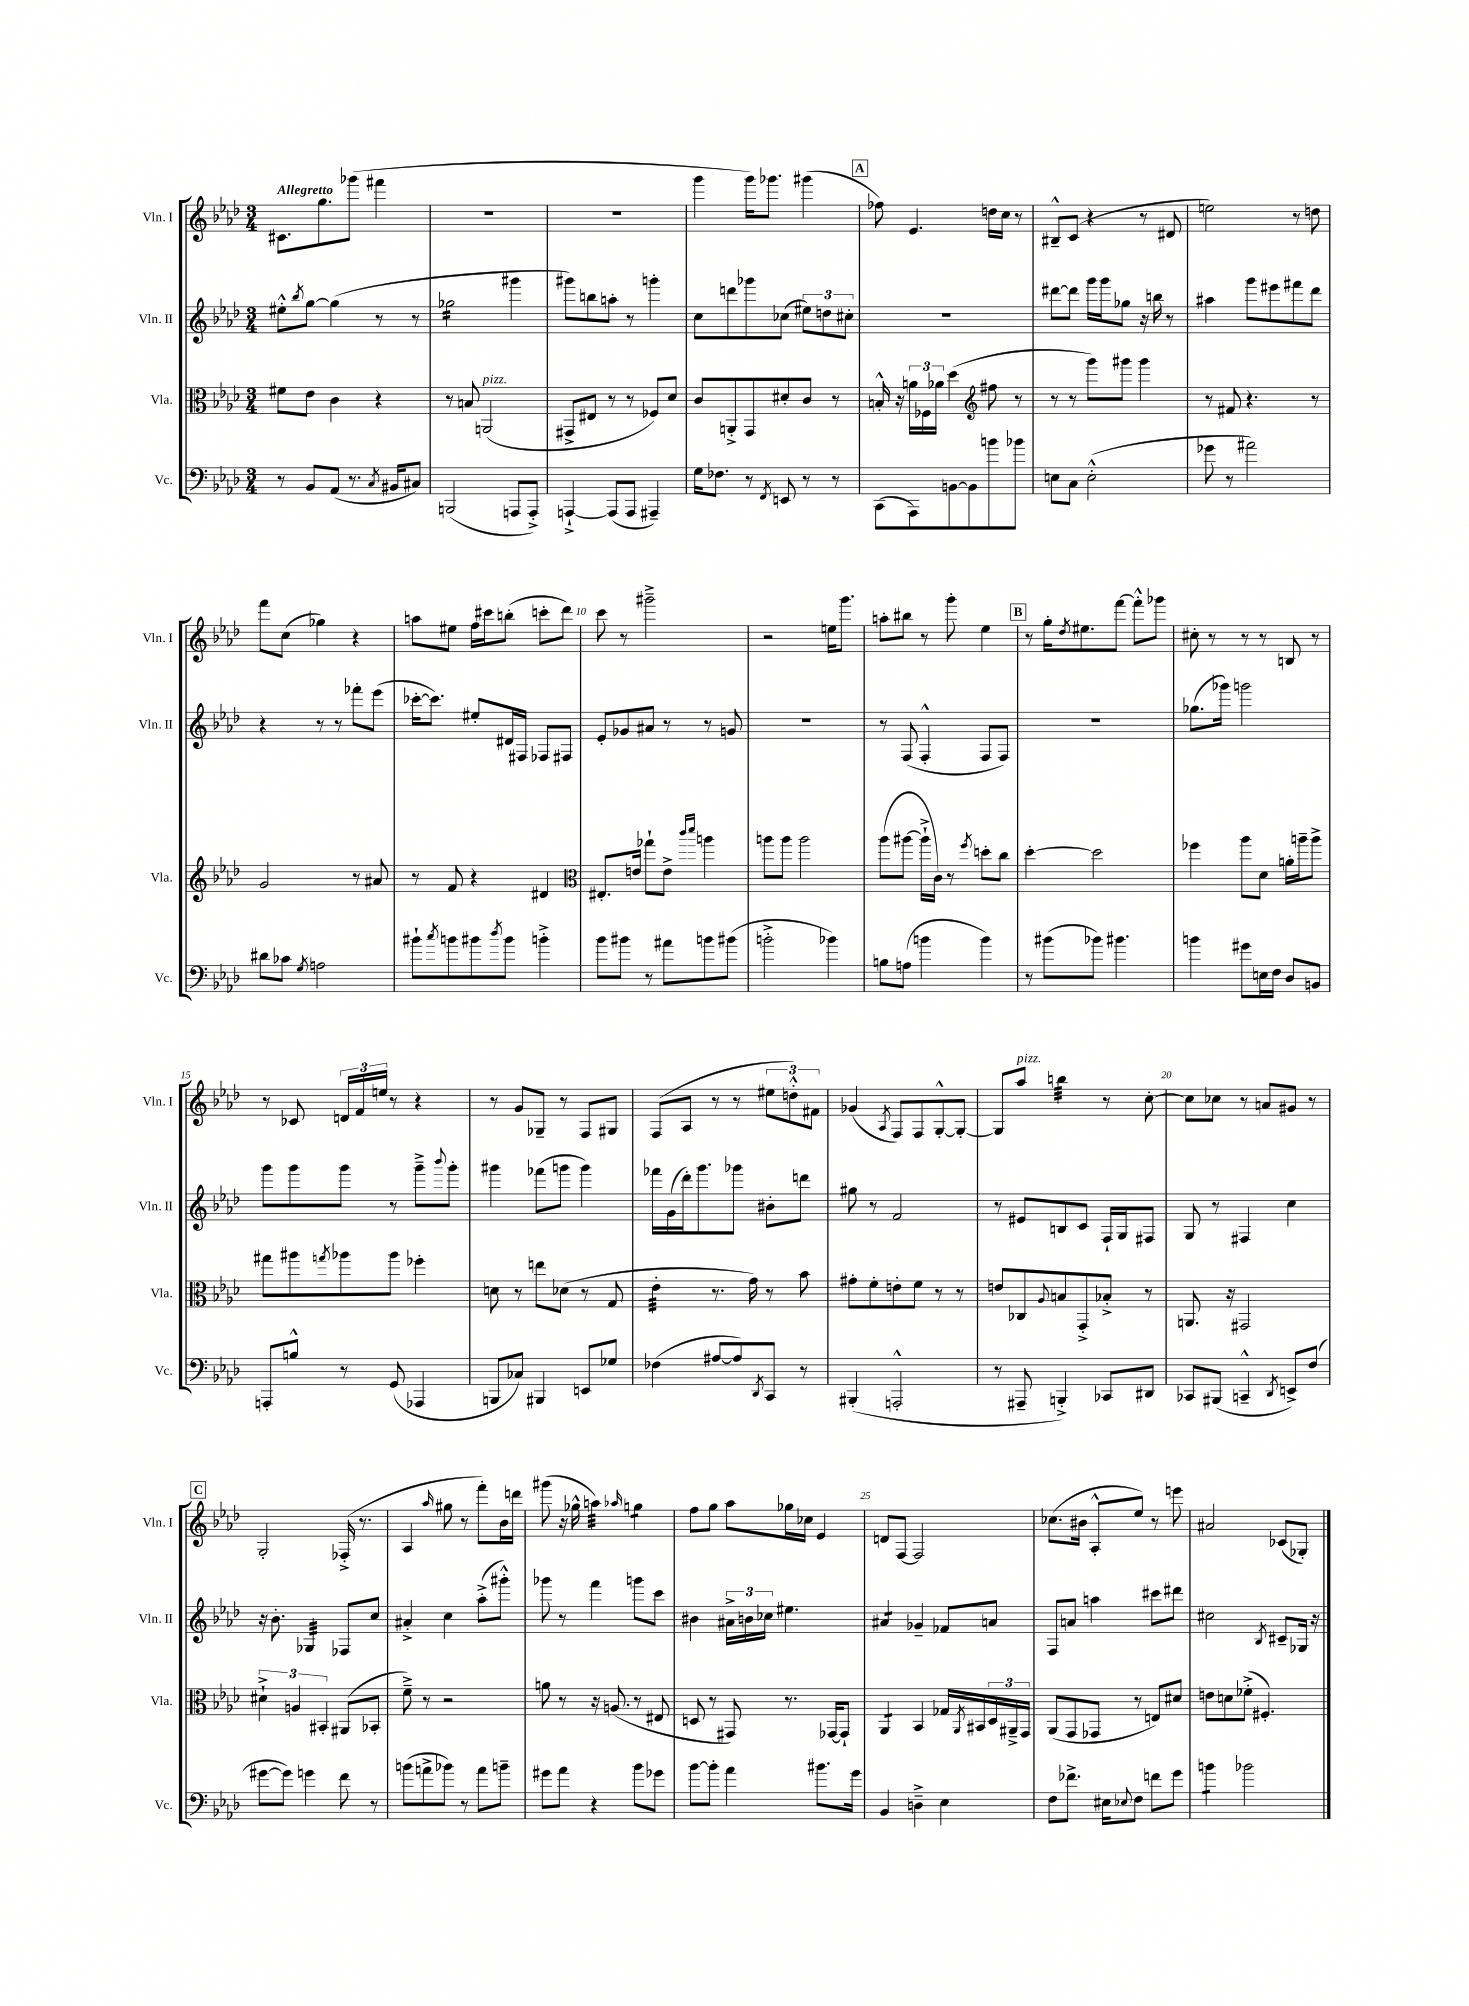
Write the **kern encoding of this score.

**kern	**kern	**kern	**kern
*staff4	*staff3	*staff2	*staff1
*clefF4	*clefC3	*clefG2	*clefG2
*k[b-e-a-d-]	*k[b-e-a-d-]	*k[b-e-a-d-]	*k[b-e-a-d-]
*M3/4	*M3/4	*M3/4	*M3/4
8r	8f#\L	8ee#'^^\L	8.c#\L
.	.	8qbb-/	.
8BB-/L	8e-\J	[8gg\J	.
.	.	.	8.gg\
(8AA-/J	4c\	(4gg\]	.
8.r	.	.	(8ggg-\J
.	4r	8r	4fff#\
8qC/	.	.	.
16BB#/LK	.	.	.
8C#/J)	.	8r	.
=	=	=	=
(2BBB/	8r	2gg-\	2.r
.	8B/	.	.
.	(2AA/	.	.
8AAA/L	.	4ggg#\	.
8AAA'^/J)	.	.	.
=	=	=	=
[4AAA`^/	8GG#^/L	8ggg#\L)	2.r
.	8E#/J	8bb\	.
(8AAA/]L	8r	8aa'\J	.
8AAA/J	8r	8r	.
4AAA#~/)	8F-/L)	4ggg'\	.
.	8d-/J	.	.
=	=	=	=
16G\LK	8c/L	8cc\L	4ggg\
8.F-\J	.	.	.
.	8AA'^/	8ddd\	.
8r	8GG/	8ggg-\	16ggg\LK)
.	.	.	8.ggg-\J
8qFF/	.	.	.
8EE/	8d#'/	(8cc-\J	.
8r	8c/J	12ee#\L)	(4ggg#\
.	.	12dd\	.
8r	8r	.	.
.	.	12cc#'\J	.
=	=	=	=
(8CC\L	16B'^^/	2.r	8ff-\)
.	16r	.	.
8AAA-\)	24a\LL	.	4.e-/
.	24F-\	.	.
.	24a-\JJ	.	.
[8BB\	(4dd-\	.	.
8BB\]	.	.	.
*	*clefG2	*	*
8b\	8ff#\	.	16dd\LL
.	.	.	16cc\JJ
8b-\J	8r	.	8r
=	=	=	=
8E\L	8r	[8ddd#\L	8B#~^^/L
8C\J	8r	8ddd#\]J	(8c/J
(2E'^^\	8ggg\L)	16ggg\LL	4r
.	.	16ggg\J	.
.	8ggg#\J	8gg-\J	.
.	4ggg#\	16r	8r
.	.	16bb\	.
.	.	8r	8d#/
=	=	=	=
8g-\	8r	4aa#\	2ee\)
8r	8f#/	.	.
2a#\)	4.r	8ggg\L	.
.	.	8eee#\	.
.	.	8fff#\	8r
.	8r	8ddd-\J	8dd\
=	=	=	=
8d#\L	2g/	4r	8fff\L
8c-\J	.	.	(8cc\J
8qG/	.	.	.
2A\	.	8r	4gg-\)
.	.	8r	.
.	8r	8fff-'\L	4r
.	8a#/	(8eee-\J	.
=	=	=	=
8b#`\L	8r	[16ccc-'\LK	8aa\L
.	.	8.ccc-\]J)	.
8qcc/	.	.	.
8b\	8f/	.	8ee#\J
8b#\	4r	8ee#'/L	16ff\LL
.	.	.	16ccc#\J
8qdd-/	.	.	.
8b#\J	.	16d#/L	(8bb'\J
.	.	16F#/JJ	.
4b'^\	4d#/	8F-/L	8ccc'\L
.	.	8F#/J	8ddd-\J)
=	=	=	=
*	*clefC3	*	*
8b-\L	8.E#'/L	8e-'/L	8ccc\
8b#\J	.	8g-/	8r
.	16e/Jk	.	.
8r	8gg-`\L	8a#/J	2ggg#~^\
8a#\L	8e^\J	8r	.
.	16qqccc/LL	.	.
.	16qqddd-/JJ	.	.
8b\	4aa\	8r	.
(8b#\J	.	8g/	.
=	=	=	=
2b'^\	8aa\L	2.r	2r
.	8aa\J	.	.
.	2aa\	.	.
4b-\)	.	.	16ee\LK
.	.	.	8.ggg\J
=	=	=	=
8B\L	(8aa-\L	8r	8aa'\L
(8A\J	[8aa#\J	(8F/	8bb#\J
4b\	16aa#`^\]LL	4F'^^/	8r
.	16c\JJ)	.	.
.	8r	.	8ggg'\
.	8qff/	.	.
4b\)	8dd'\L	8F/L	4ee-\
.	8cc\J	8F/J)	.
=	=	=	=
8r	[4dd-'\	2.r	8r
(8b#\L	.	.	16gg'\LK
.	.	.	8qdd-/
.	.	.	8.ee#\
8b-\J)	2dd-\]	.	.
4.b#\	.	.	[8fff\J
.	.	.	8fff'^^\]L
.	.	.	8ggg-\J
=	=	=	=
4b\	4ff-\	(8.gg-\L	8cc#'\
.	.	.	8r
.	.	16ggg-\Jk)	.
8g#\L	8aa-\L	2ggg\	8r
16E\L	8d-\J	.	8r
16F\JJ	.	.	.
8D-/L	16a'\LL	.	8B/
.	16aa~\J	.	.
8BB/J	8aa^\J	.	8r
=	=	=	=
8AAA'/L	8gg#\L	8ggg\L	8r
8B^^/J	8aa#\	8ggg\	8c-/
.	8qgg/	.	.
8r	8aa-\	8ggg\J	24d/LL
.	.	.	24f/
.	.	.	24ee/JJ
(8GG/	8aa-\J	8r	8r
4AAA-/	4ff-'\	8ggg~^\L	4r
.	.	8qqbbb-/	.
.	.	8ggg'\J	.
=	=	=	=
8BBB/L	8d\	4ggg#\	8r
8C-/J)	8r	.	8g/L
4BBB#/	8ee\L	(8fff-\L	8G-~/J
.	(8d-\J	8ggg\J	8r
8EE/L	8r	4ggg\)	8F/L
8G-/J	8G/	.	8G#/J
=	=	=	=
(4F-\	4e-'\	16fff-\LL	(8F/L
.	.	(16g\	.
.	.	16ddd-'\J)	8A-/J
.	.	8.ggg\	.
[8A#/L	8.r	.	8r
8A#/])	.	8ggg-\J	8r
.	16g\)	.	.
8qDD-/	.	.	.
8CC/J	8r	8b#'\L	12ee#\L
.	.	.	12dd'^^\)
8r	8b-\	8ddd\J	.
.	.	.	12f#\J
=	=	=	=
(4BBB#'/	8g#'\L	8gg#\	(4g-/
.	8f'\	8r	.
.	.	.	8qA-/
2AAA'^^/	8e'\	2f/	8F/L)
.	8f\J	.	8F/
.	8r	.	[8G'^^/
.	8r	.	8G'/_J
=	=	=	=
8r	8e/L	8r	8G/]L
8AAA#~/	8C-/	8e#/L	8aa-/J
.	8qqA-/	.	.
4BBB'^/)	8B/	8B/	4bb\
.	8GG'^/	8c/J	.
8CC-/L	8B-'^/J	16F`/LL	8r
.	.	16G/J	.
8DD#/J	8r	8F#/J	[8cc'\
=	=	=	=
8CC-/L	8.AA/	8G/	8cc\]L
(8BBB#/J	.	8r	8cc-\J
.	16r	.	.
4CC~^^/	2GG#/	4F#/	8r
.	.	.	8a/L
8qDD-/	.	.	.
8EE^/L)	.	4cc\	8g#/J
(8F/J	.	.	8r
=	=	=	=
[8g#\L	6d#`^\	16r	2G'/
.	.	8.b-'\	.
8g#\]J)	.	.	.
.	6A/	.	.
4g\	.	4G-/	.
.	6BB#'/	.	.
8f\	(8AA#/L	8F-/L	(16F-'^/
.	.	.	8.r
8r	8BB-'/J	8cc/J	.
=	=	=	=
(8b\L	8f~^\)	4a#'^/	4A-/
8a^\	8r	.	.
.	.	.	16qqaa-/
8b-\J)	2r	4cc\	8gg#\
8r	.	.	8r
8a\L	.	(8aa-'^\L	8fff'\L)
8b~\J	.	8ggg#'^^\J)	16b-\L
.	.	.	16ddd\JJ
=	=	=	=
8g#\L	8a\	8ggg-\	(8ggg#\
8a-\J	8r	8r	16r
.	.	.	16gg-^^\
4r	16r	4fff\	4aa\)
.	(8.A/	.	.
.	.	.	16qqaa-/
8b-\L	8r	8ggg\L	4gg\
8g-\J	8E#/	8ccc\J	.
=	=	=	=
[8b-\L	8D/	4b#\	8ff\L
8b-'\]J	8r	.	8gg\J
4a-\	8GG#/)	24a#^\LL	8aa-\L
.	.	24b\	.
.	.	24cc-\JJ	.
.	8.r	4.ee#\	16gg-\L
.	.	.	16cc-\JJ
8.b#\L	.	.	4e-/
.	[16GG-/LK	.	.
.	8GG-`/]J	.	.
16g\Jk	.	.	.
=	=	=	=
4BB-/	4AA-/	4a#/	8d/L
.	.	.	[8F/J
4D~^\	4BB-/	4g-~/	2F/]
4E-\	16G-/LL	8f-/L	.
.	8qAA-/	.	.
.	16BB#/	.	.
.	24D-/	8a/J	.
.	24AA#~^/	.	.
.	24GG/JJ	.	.
=	=	=	=
8F\L	(8AA-/L	8F/L	(8.cc-\L
8.f-^\J	8GG/	8a/J	.
.	.	.	16b#\Jk
.	8GG-/J	4aa\	8A-'^^/L
16E#\LK	.	.	.
8qqE-/	.	.	.
8F\J	8r	.	8ee-/J)
8f\L	8E/L)	8ccc#\L	8r
8g\J	8d#/J	8ddd#\J	8eee\
=	=	=	=
4b\	8e\L	2cc#\	2a#/
.	8d\	.	.
2b-\	(8f-'^\J	.	.
.	4.F#'/)	.	.
.	.	8qB-/	.
.	.	8c#~/L	(8c-/L
.	.	16G-/Jk	8G-'/J)
.	.	16r	.
==	==	==	==
*-	*-	*-	*-
